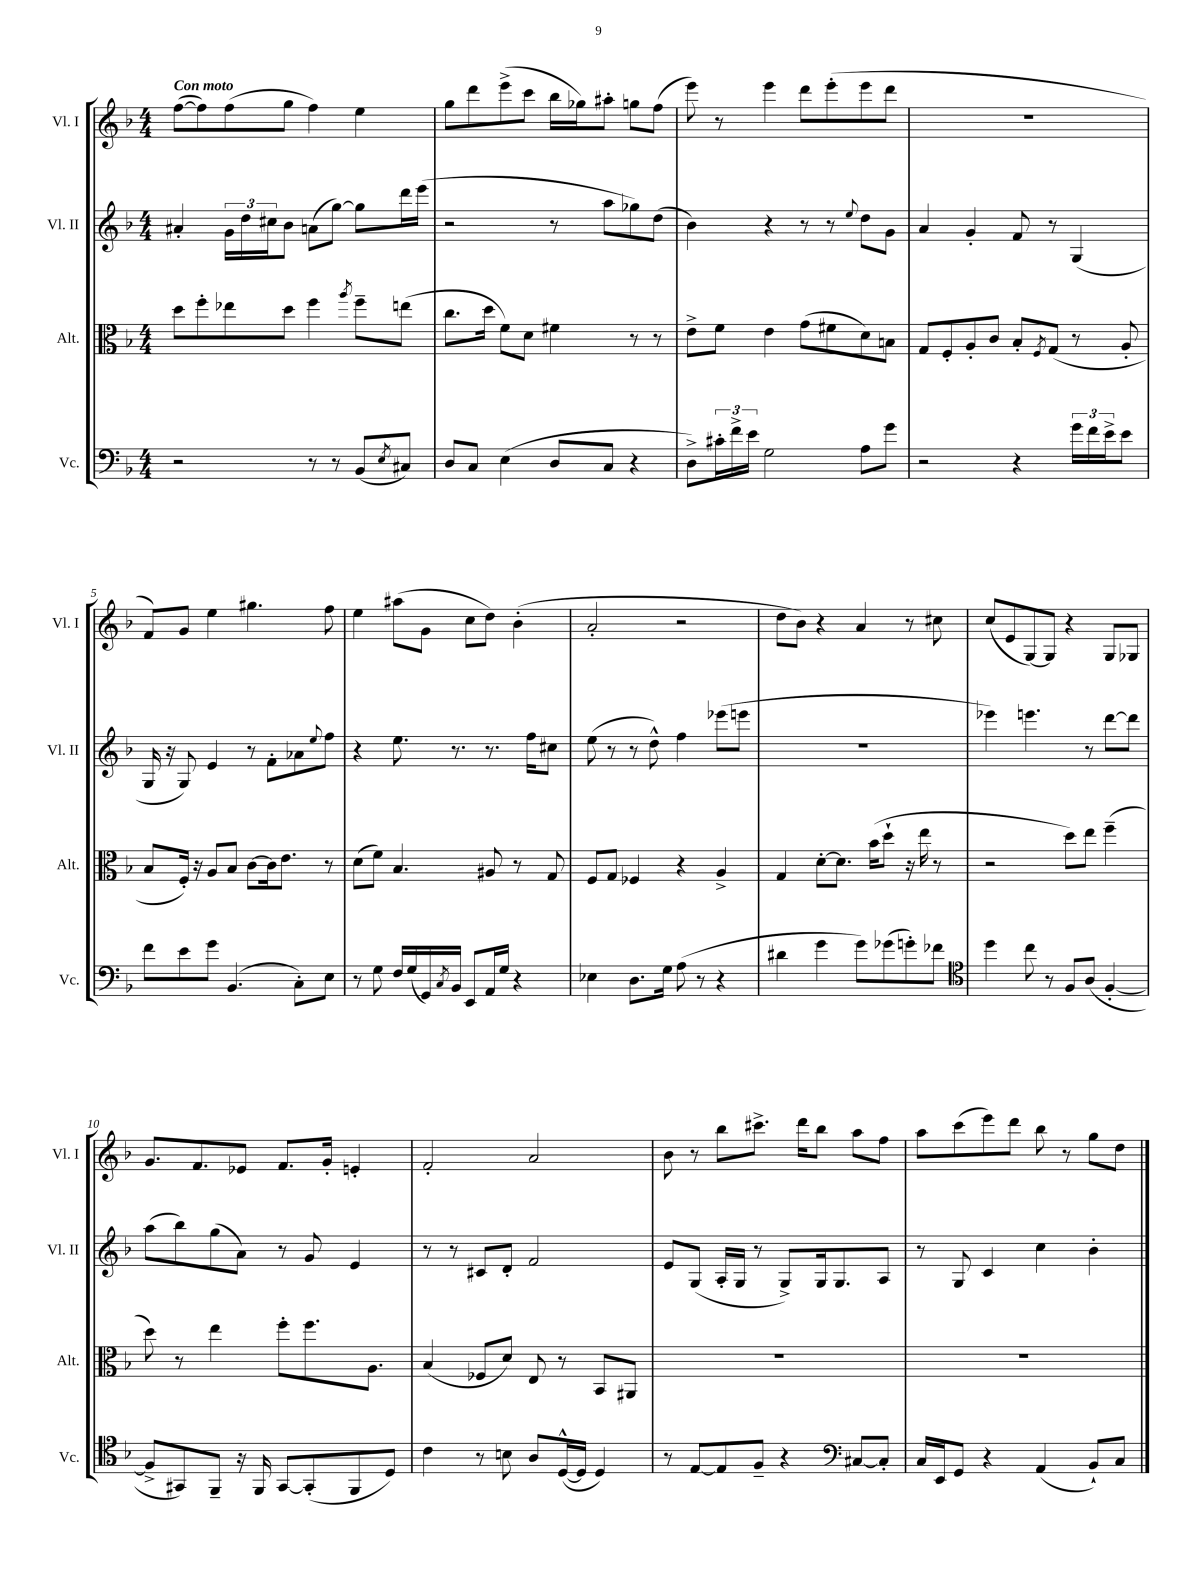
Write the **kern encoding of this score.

**kern	**kern	**kern	**kern
*part4	*part3	*part2	*part1
*staff4	*staff3	*staff2	*staff1
*I"Vc.	*I"Alt.	*I"Vl. II	*I"Vl. I
*I'Vc.	*I'Alt.	*I'Vl. II	*I'Vl. I
*clefF4	*clefC3	*clefG2	*clefG2
*k[b-]	*k[b-]	*k[b-]	*k[b-]
*M4/4	*M4/4	*M4/4	*M4/4
=1	=1	=1	=1
!	!	!	!LO:TX:a:B:t=Con moto
2r	8dd\L	4a#X'/	([8ff\L
.	8ff'\	.	8ff\])
.	8ee-X\	24g\LL	(8ff\
.	.	24dd\	.
.	.	24cc#X\J	.
.	8dd\J	8b-\J	8gg\J
8r	4ff\	(8an\L	4ff\)
8r	.	[8gg\J)	.
.	8qaa/	.	.
(8BB-/L	8ff~\L	8gg\L]	4ee\
8qE/	.	.	.
8C#X/J)	(8een\J	16ddd\L	.
.	.	(16eee\JJ	.
=2	=2	=2	=2
8D/L	8.cc\L	2r	8gg\L
8C/J	.	.	8ddd\
.	16dd\Jk	.	.
(4E\	8f\L)	.	(8eee^\
.	8d\J	.	8ccc\J
8D/L	4f#X\	8r	16bb-\LL
.	.	.	16gg-X\J)
8C/J	.	8aa\L	8aa#X'\J
4r	8r	8gg-X\)	8ggn\L
.	8r	(8dd\J	(8ff\J
=3	=3	=3	=3
8D^\L)	8e^\L	4b-\)	8eee\)
24c#X'\L	8f\J	.	8r
24f^\	.	.	.
24e\JJ	.	.	.
2G\	4e\	4r	4eee\
.	(8g\L	8r	8ddd\L
.	8f#X\	8r	(8eee'\
.	.	8qqee/	.
8A\L	8d\)	8dd\L	8eee\
8g\J	8Bn\J	8g\J	8ddd\J
=4	=4	=4	=4
2r	8G/L	4a/	1r
.	8F'/	.	.
.	8A'/	4g'/	.
.	8c/J	.	.
4r	8B-'/L	8f/	.
.	8qF/	.	.
.	(8G/J	8r	.
24g\LL	8r	(4G/	.
24f\	.	.	.
24e^\J	.	.	.
8e\J	8A'/	.	.
!!LO:LB:g=z
=5	=5	=5	=5
8f\L	8B-/L	16G/	8f/L)
.	.	16r	.
8e\	16F'/Jk)	8G/)	8g/J
.	16r	.	.
8g\J	8A/L	4e/	4ee\
(4.BB-/	8B-/J	.	.
.	[8c\L	8r	4.gg#X\
.	16c\k]	8f'\L	.
.	8.e\J	.	.
8C'\L)	.	8a-X\	.
.	.	8qqee/	.
8E\J	8r	8ff\J	8ff\
=6	=6	=6	=6
8r	(8d\L	4r	4ee\
8G\	8f\J)	.	.
16F/LL	4.B-/	8.ee\	(8aa#X\L
(16G/	.	.	.
16GG/)	.	.	8g\J
8qC/	.	.	.
16BB-/JJ	.	8.r	.
8EE/L	.	.	8cc\L
16AA/L	8A#X/	8.r	8dd\J)
16G/JJ	.	.	.
4r	8r	.	(4b-'\
.	.	16ff\KL	.
.	8G/	8cc#X\J	.
=7	=7	=7	=7
4E-X\	8F/L	(8ee\	2a'/
.	8G/J	8r	.
8.D\L	4F-X/	8r	.
.	.	8dd^^\)	.
16G\Jk	.	.	.
(8A\	4r	4ff\	2r
8r	.	.	.
4r	4A^/	(8eee-X\L	.
.	.	8eeen\J	.
=8	=8	=8	=8
4d#X\	4G/	1r	8dd\L
.	.	.	8b-\J)
4g\	[8d'\L	.	4r
.	8.d\J]	.	.
8g\L)	.	.	4a/
.	(16b-\KL	.	.
(8g-X\	8dd`\J	.	.
8gn'\)	16r	.	8r
.	16ee\	.	.
8f-X\J	8r	.	8cc#X\
=9	=9	=9	=9
*clefC4	*	*	*
4dd\	2r	4eee-X\)	(8cc/L
.	.	.	8e/
8cc\	.	4.eeen\	[8G/)
8r	.	.	8G/J]
8F/L	8dd\L)	.	4r
(8A/J	8ee\J	8r	.
[4F'/	(4ff~\	[8ddd\L	8G/L
.	.	8ddd\J]	8G-X/J
!!LO:LB:g=z
=10	=10	=10	=10
8F^/L]	8dd\)	(8aa\L	8.g/L
8GG#X/)	8r	8bb-\)	.
.	.	.	8.f/
8FF~/J	4ee\	(8gg\	.
16r	.	8a\J)	8e-X/J
16FF/	.	.	.
[8GG#/L	8ff'\L	8r	8.f/L
(8GG#'/]	8.ff\	8g/	.
.	.	.	16g'/Jk
8FF/	.	4e/	4en'/
.	8.A\J	.	.
8D/J)	.	.	.
=11	=11	=11	=11
4c\	(4B-/	8r	2f'/
.	.	8r	.
8r	8F-X/L	8c#X/L	.
8Bn\	8d/J)	8d'/J	.
8A/L	8E/	2f/	2a/
([16D^^/L	8r	.	.
16D/JJ]	.	.	.
4D/)	8BB-/L	.	.
.	8AA#X/J	.	.
=12	=12	=12	=12
8r	1r	8e/L	8b-\
[8E/L	.	(8G/J	8r
8E/]	.	16A'/LL	8bb-\L
.	.	16G/JJ	.
8F~/J	.	8r	8.ccc#X^\J
4r	.	8G^/L)	.
.	.	.	16ddd\KL
.	.	16G/k	8bb-\J
.	.	8.G/	.
*clefF4	*	*	*
[8C#X/L	.	.	8aa\L
8C#'/J]	.	8A/J	8ff\J
=13	=13	=13	=13
16C/LL	1r	8r	8aa\L
16EE/J	.	.	.
8GG/J	.	8G/	(8ccc\
4r	.	4c/	8eee\)
.	.	.	8ddd\J
(4AA/	.	4cc\	8bb-\
.	.	.	8r
8BB-`/L)	.	4b-'\	8gg\L
8C/J	.	.	8dd\J
==	==	==	==
*-	*-	*-	*-
